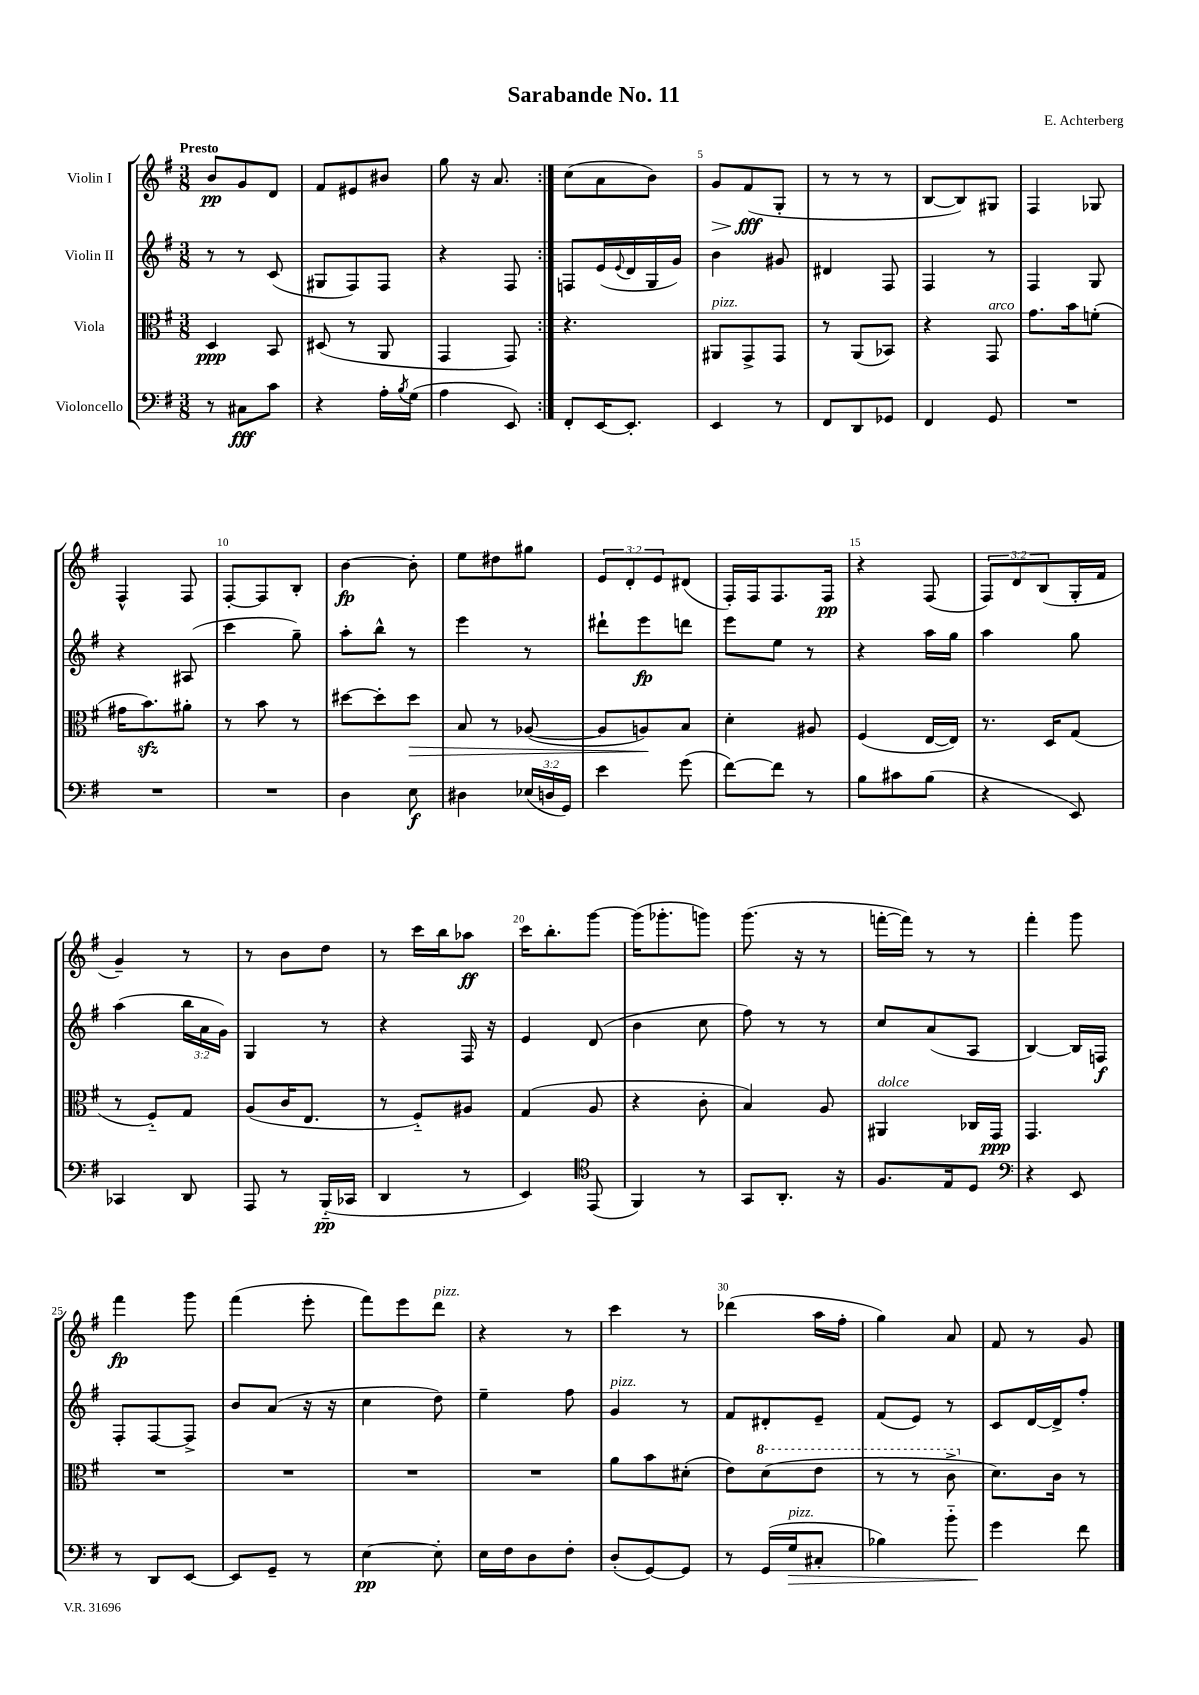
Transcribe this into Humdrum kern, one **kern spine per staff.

**kern	**kern	**kern	**kern
*staff4	*staff3	*staff2	*staff1
*clefF4	*clefC3	*clefG2	*clefG2
*k[f#]	*k[f#]	*k[f#]	*k[f#]
*M3/8	*M3/8	*M3/8	*M3/8
8r	4D	8r	8b
8C#	.	8r	8g
8c	8BB	(8c	8d
=	=	=	=
4r	(8D#	8G#	8f#
.	8r	8F#)	8e#
16A'	8AA	8F#	8b#
8qB	.	.	.
(16G	.	.	.
=	=	=	=
4A	4GG	4r	8gg
.	.	.	16r
.	.	.	8.a
8EE)	8GG)	8F#	.
=:|!	=:|!	=:|!	=:|!
8FF#'	4.r	8F	(8cc
[16EE	.	(16e	8a
.	.	8qqe	.
8.EE']	.	16d	.
.	.	16G	8b)
.	.	16g)	.
=	=	=	=
4EE	8AA#	4b	8g
.	8GG^	.	(8f#
8r	8GG	8g#	8G'
=	=	=	=
8FF#	8r	4d#	8r
8DD	(8AA	.	8r
8GG-	8BB-)	8F#	8r
=	=	=	=
4FF#	4r	4F#	[8B
.	.	.	8B])
8GG	8GG	8r	8G#
=	=	=	=
4.r	8.g	4F#	4F#
.	16b	.	.
.	(8f'	8G	8G-
=	=	=	=
4.r	16g#	4r	4F#^^
.	8.b)	.	.
.	8a#'	(8A#	8F#
=	=	=	=
4.r	8r	4ccc	[8F#'
.	8b	.	8F#]
.	8r	8gg~)	8B'
=	=	=	=
4D	[8dd#	8aa'	[4b
.	8dd#']	8bb^^	.
8E	8dd#	8r	8b']
=	=	=	=
4D#	8B	4eee	8ee
.	8r	.	8dd#
(24E-	([8A-	8r	8gg#
24D	.	.	.
24GG)	.	.	.
=	=	=	=
4e	8A-]	8ddd#`	12e
.	.	.	12d'
.	8A)	8eee	.
.	.	.	12e
(8g	8B	8ddd	(8d#
=	=	=	=
[8f#)	4d'	8eee	16F#')
.	.	.	16F#
8f#]	.	8ee	8.F#
8r	8A#	8r	.
.	.	.	16F#
=	=	=	=
8B	(4F#	4r	4r
8c#	.	.	.
(8B	[16E	16aa	(8F#
.	16E])	16gg	.
=	=	=	=
4r	8.r	4aa	12F#)
.	.	.	12d
.	.	.	(12B
.	16D	.	.
8EE)	(8G	8gg	16G'
.	.	.	16f#
=	=	=	=
4CC-	8r	(4aa	4g~)
.	8F#'~)	.	.
8DD	8G	24bb	8r
.	.	24a	.
.	.	24g)	.
=	=	=	=
8AAA	(8A	4G	8r
8r	16c	.	8b
.	8.E	.	.
(16BBB'~	.	8r	8dd
16CC-	.	.	.
=	=	=	=
4DD	8r	4r	8r
.	8F#'~)	.	16ccc
.	.	.	16bb
8r	8A#	16F#	8aa-
.	.	16r	.
=	=	=	=
4EE)	(4G	4e	16ccc
.	.	.	8.bb'
*clefC4	*	*	*
(8EE	8A	(8d	[8ggg
=	=	=	=
4FF#)	4r	4b	(16ggg]
.	.	.	8.ggg-'
8r	8c'	8cc	8ggg)
=	=	=	=
8GG	4B)	8ff#)	(8.ggg
8.AA'	.	8r	.
.	.	.	16r
.	8A	8r	8r
16r	.	.	.
=	=	=	=
8.F#	4AA#	8cc	[16fff'
.	.	.	16fff])
.	.	(8a	8r
16E	.	.	.
8D	16C-	8A	8r
.	16GG	.	.
=	=	=	=
*clefF4	*	*	*
4r	4.GG	[4B)	4fff#'
8EE	.	16B]	8ggg
.	.	16F	.
=	=	=	=
8r	4.r	8F#'	4fff#
8DD	.	[8F#	.
[8EE	.	8F#^]	8ggg
=	=	=	=
8EE]	4.r	8b	(4fff#
8GG~	.	(8a	.
8r	.	16r	8eee'
.	.	16r	.
=	=	=	=
[4E	4.r	4cc	8fff#)
.	.	.	8eee
8E']	.	8dd)	8ddd
=	=	=	=
16E	4.r	4ee~	4r
16F#	.	.	.
8D	.	.	.
8F#'	.	8ff#	8r
=	=	=	=
(8D'	8a	4g	4ccc
[8GG)	8b	.	.
8GG]	(8d#'	8r	8r
=	=	=	=
8r	8e)	8f#	(4ddd-
(16GG	(8dd	8d#'	.
16G	.	.	.
8C#'	8ee	8e~	16aa
.	.	.	16ff#'
=	=	=	=
4B-)	8r	(8f#	4gg)
.	8r	8e)	.
8b'~	8cc^	8r	8a
=	=	=	=
4g	8.d)	8c	8f#
.	.	[16d	8r
.	16c	16d^]	.
8f#	8r	8ff#'	8g
==	==	==	==
*-	*-	*-	*-
